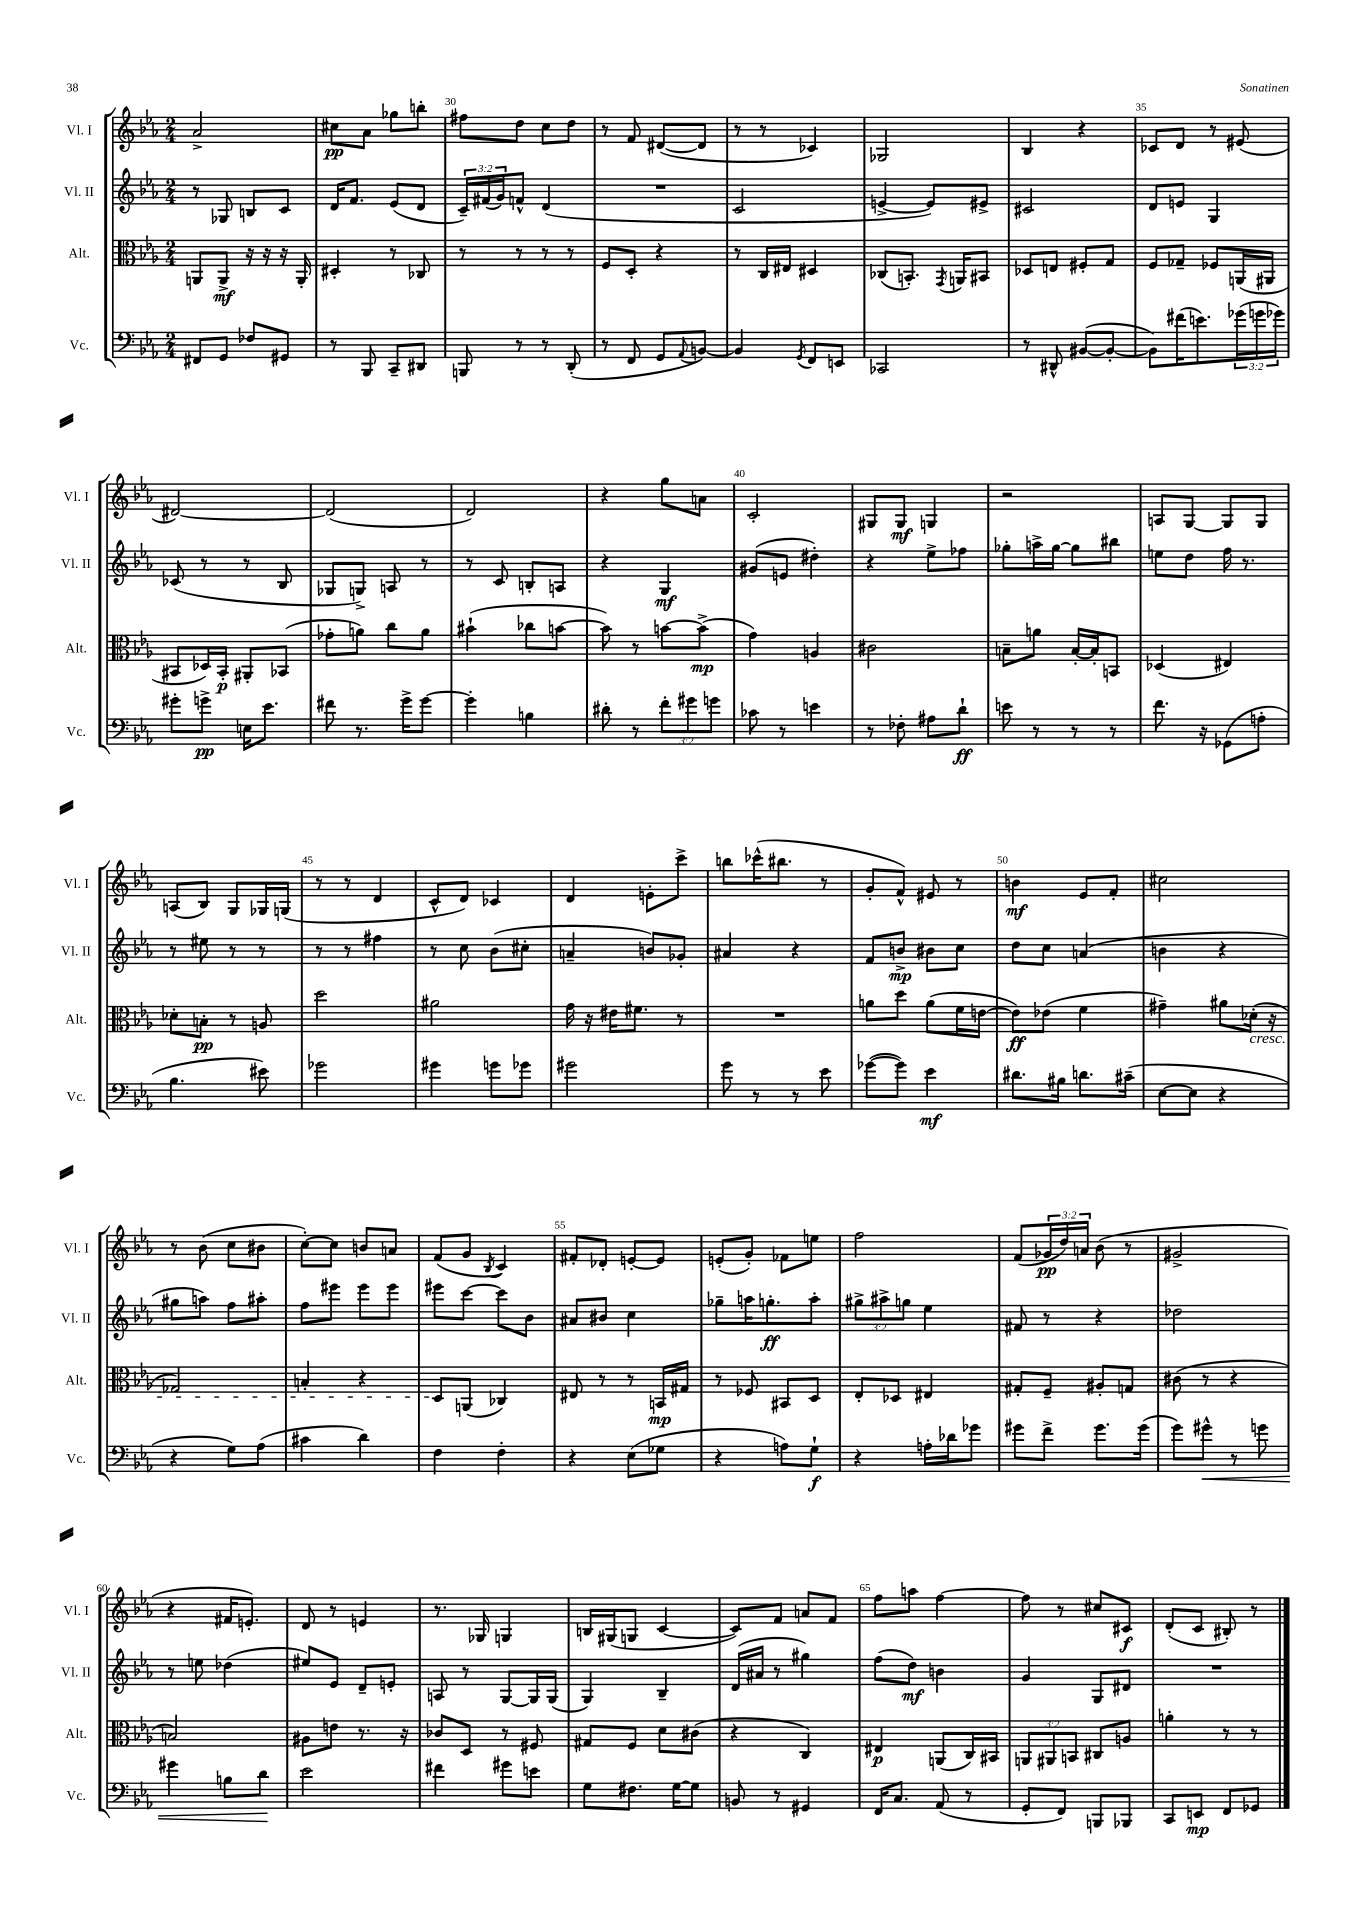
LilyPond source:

<<
\new StaffGroup <<
\new Staff = "s0" \with { instrumentName = "Vl. I" shortInstrumentName = "Vl. I" } {
    \clef treble \key ees \major \numericTimeSignature \time 2/4 \override Staff.TupletNumber.text = #tuplet-number::calc-fraction-text
    aes'2-> |
    cis''8\pp aes'8 ges''8 b''8-. |
    fis''8 d''8 c''8 d''8 |
    r8 f'8 dis'8~( dis'8 |
    r8 r8 ces'4) |
    ges2 |
    bes4 r4 |
    ces'8 d'8 r8 eis'8( |
    dis'2~) |
    dis'2( |
    d'2) |
    r4 g''8 a'8 |
    c'2-. |
    gis8 gis8\mf g4 |
    r2 |
    a8 g8~ g8 g8 |
    a8( bes8) g8 ges16 g16( |
    r8 r8 d'4 |
    c'8-^ d'8) ces'4 |
    d'4 e'8-. c'''8-> |
    b''8 ces'''16-^( bis''8. r8 |
    g'8-. f'8-^) eis'8 r8 |
    b'4\mf ees'8 f'8-. |
    cis''2 |
    r8 bes'8( c''8 bis'8 |
    c''8~-.) c''8 b'8 a'8 |
    f'8( g'8 \acciaccatura { bes8 } c'4) |
    fis'8-. des'8-. e'8~-. e'8 |
    e'8-.( g'8-.) fes'8 e''8 |
    f''2 |
    f'8( \tuplet 3/2 { ges'16\pp d''16) a'16 } bes'8( r8 |
    gis'2-> |
    r4 fis'16 e'8.-.) |
    d'8 r8 e'4 |
    r8. ges16 g4 |
    b16 gis16( g8 c'4~ |
    c'8) f'8 a'8 f'8 |
    f''8 a''8 f''4~ |
    f''8 r8 cis''8 cis'8\f |
    d'8-.( c'8 bis8-.) r8 \bar "|." |
}
\new Staff = "s1" \with { instrumentName = "Vl. II" shortInstrumentName = "Vl. II" } {
    \clef treble \key ees \major \numericTimeSignature \time 2/4 \override Staff.TupletNumber.text = #tuplet-number::calc-fraction-text
    r8 ges8 b8 c'8 |
    d'16 f'8. ees'8( d'8 |
    \tuplet 3/2 { c'16--) fis'16( g'16) } f'8-^ d'4( |
    R2 |
    c'2 |
    e'4~-> e'8) eis'8-> |
    cis'2 |
    d'8 e'8 g4 |
    ces'8( r8 r8 bes8 |
    ges8 g8->) a8 r8 |
    r8 c'8 b8-. a8 |
    r4 g4\mf |
    gis'8( e'8 dis''4-.) |
    r4 ees''8-> fes''8 |
    ges''8-. a''16-> ges''16~ ges''8 bis''8 |
    e''8 d''8 f''16 r8. |
    r8 eis''8 r8 r8 |
    r8 r8 fis''4 |
    r8 c''8 bes'8( cis''8-. |
    a'4-- b'8) ges'8-. |
    ais'4 r4 |
    f'8 b'8->\mp bis'8 c''8 |
    d''8 c''8 a'4( |
    b'4 r4 |
    gis''8 a''8) f''8 ais''8-. |
    f''8 eis'''8 eis'''8 eis'''8 |
    eis'''8 c'''8~ c'''8 bes'8 |
    ais'8 bis'8 c''4 |
    ges''8-- a''16 g''8.-.\ff a''8-. |
    \tuplet 3/2 { gis''8-> ais''8-> g''8 } ees''4 |
    fis'8 r8 r4 |
    des''2 |
    r8 e''8 des''4( |
    eis''8) ees'8 d'8-- e'8-. |
    a8 r8 g8~ g16 g16( |
    g4) bes4-- |
    d'16( ais'16 r8 gis''4) |
    f''8( d''8\mf) b'4 |
    g'4 g8 dis'8 |
    R2 \bar "|." |
}
\new Staff = "s2" \with { instrumentName = "Alt." shortInstrumentName = "Alt." } {
    \clef alto \key ees \major \numericTimeSignature \time 2/4 \override Staff.TupletNumber.text = #tuplet-number::calc-fraction-text
    a,8 a,8->\mf r16 r16 r16 a,16-. |
    dis4-. r8 ces8 |
    r8 r8 r8 r8 |
    f8 d8-. r4 |
    r8 c16 eis16 dis4 |
    ces8( b,8.-.) \acciaccatura { g,8 } a,16 bis,8 |
    des8 e8 fis8-. g8 |
    f8 ges8-- fes8 a,16( ais,16 |
    bis,8 des16) bis,16-.\p ais,8-. bes,8( |
    ges'8-. a'8) c''8 a'8 |
    bis'4-!( ces''8 b'8~ |
    b'8) r8 b'8~ b'8->\mp( |
    g'4) a4 |
    cis'2 |
    b8-- a'8 b16~-. b16-. b,8 |
    des4( eis4) |
    des'8-. b8-.\pp r8 a8 |
    d''2 |
    ais'2 |
    g'16 r16 eis'16 fis'8. r8 |
    R2 |
    a'8 d''8 a'8( f'16 e'16~ |
    e'8\ff) ees'8( f'4 |
    gis'4--) ais'8 des'16-.\cresc( r16 |
    ges2) |
    b4-. r4 |
    d8\! a,8( ces4) |
    eis8 r8 r8 b,16\mp gis16 |
    r8 fes8 bis,8 d8 |
    ees8-. des8 eis4 |
    gis8-. f8-- ais8-. g8 |
    cis'8( r8 r4 |
    b2) |
    ais8 e'8 r8. r16 |
    ces'8 d8 r8 fis8 |
    gis8 f8 d'8 cis'8( |
    r4 c4) |
    eis4\p a,8( c16) bis,16 |
    \tuplet 3/2 { a,8 ais,8 b,8 } cis8 a8 |
    a'4-. r8 r8 \bar "|." |
}
\new Staff = "s3" \with { instrumentName = "Vc." shortInstrumentName = "Vc." } {
    \clef bass \key ees \major \numericTimeSignature \time 2/4 \override Staff.TupletNumber.text = #tuplet-number::calc-fraction-text
    fis,8 g,8 fes8 gis,8 |
    r8 bes,,8 c,8-- dis,8 |
    b,,8 r8 r8 d,8-.( |
    r8 f,8 g,8 \appoggiatura { aes,8 } b,8~) |
    b,4 \acciaccatura { g,8 } f,8 e,8 |
    ces,2 |
    r8 dis,8-^ bis,8~( bis,8~-. |
    bis,8) fis'16( e'8.) \tuplet 3/2 { ges'16( g'16 ges'16) } |
    gis'8-. g'8->\pp e16 ees'8. |
    fis'8 r8. g'16-> g'8~ |
    g'4-. b4 |
    dis'8-. r8 \tuplet 3/2 { f'8-. gis'8 g'8 } |
    ces'8 r8 e'4 |
    r8 fes8-. ais8 d'8-!\ff |
    e'8 r8 r8 r8 |
    f'8. r16 ges,8( a8-. |
    bes4. eis'8) |
    ges'2 |
    gis'4 g'8 ges'8 |
    gis'2 |
    g'8 r8 r8 ees'8 |
    ges'8~( ges'8) ees'4\mf |
    dis'8. bis16 d'8. cis'16--( |
    ees8~ ees8 r4 |
    r4 g8) aes8( |
    cis'4 d'4) |
    f4 f4-. |
    r4 ees8( ges8 |
    r4 a8) g8-!\f |
    r4 a16-. des'16 ges'8 |
    gis'8 f'8-> gis'8. gis'16( |
    g'8) gis'8-^\< r8 g'8 |
    gis'4 b8 d'8\! |
    ees'2 |
    fis'4 gis'8 e'8 |
    g8 fis8. g16~ g8 |
    b,8 r8 gis,4 |
    f,16 c8. aes,8( r8 |
    g,8-. f,8) b,,8 bes,,8 |
    c,8 e,8\mp f,8 ges,8 \bar "|." |
}
>>
>>
\layout { \context { \Score currentBarNumber = #28 \override BarNumber.break-visibility = ##(#f #t #t) barNumberVisibility = #(every-nth-bar-number-visible 5) } }
